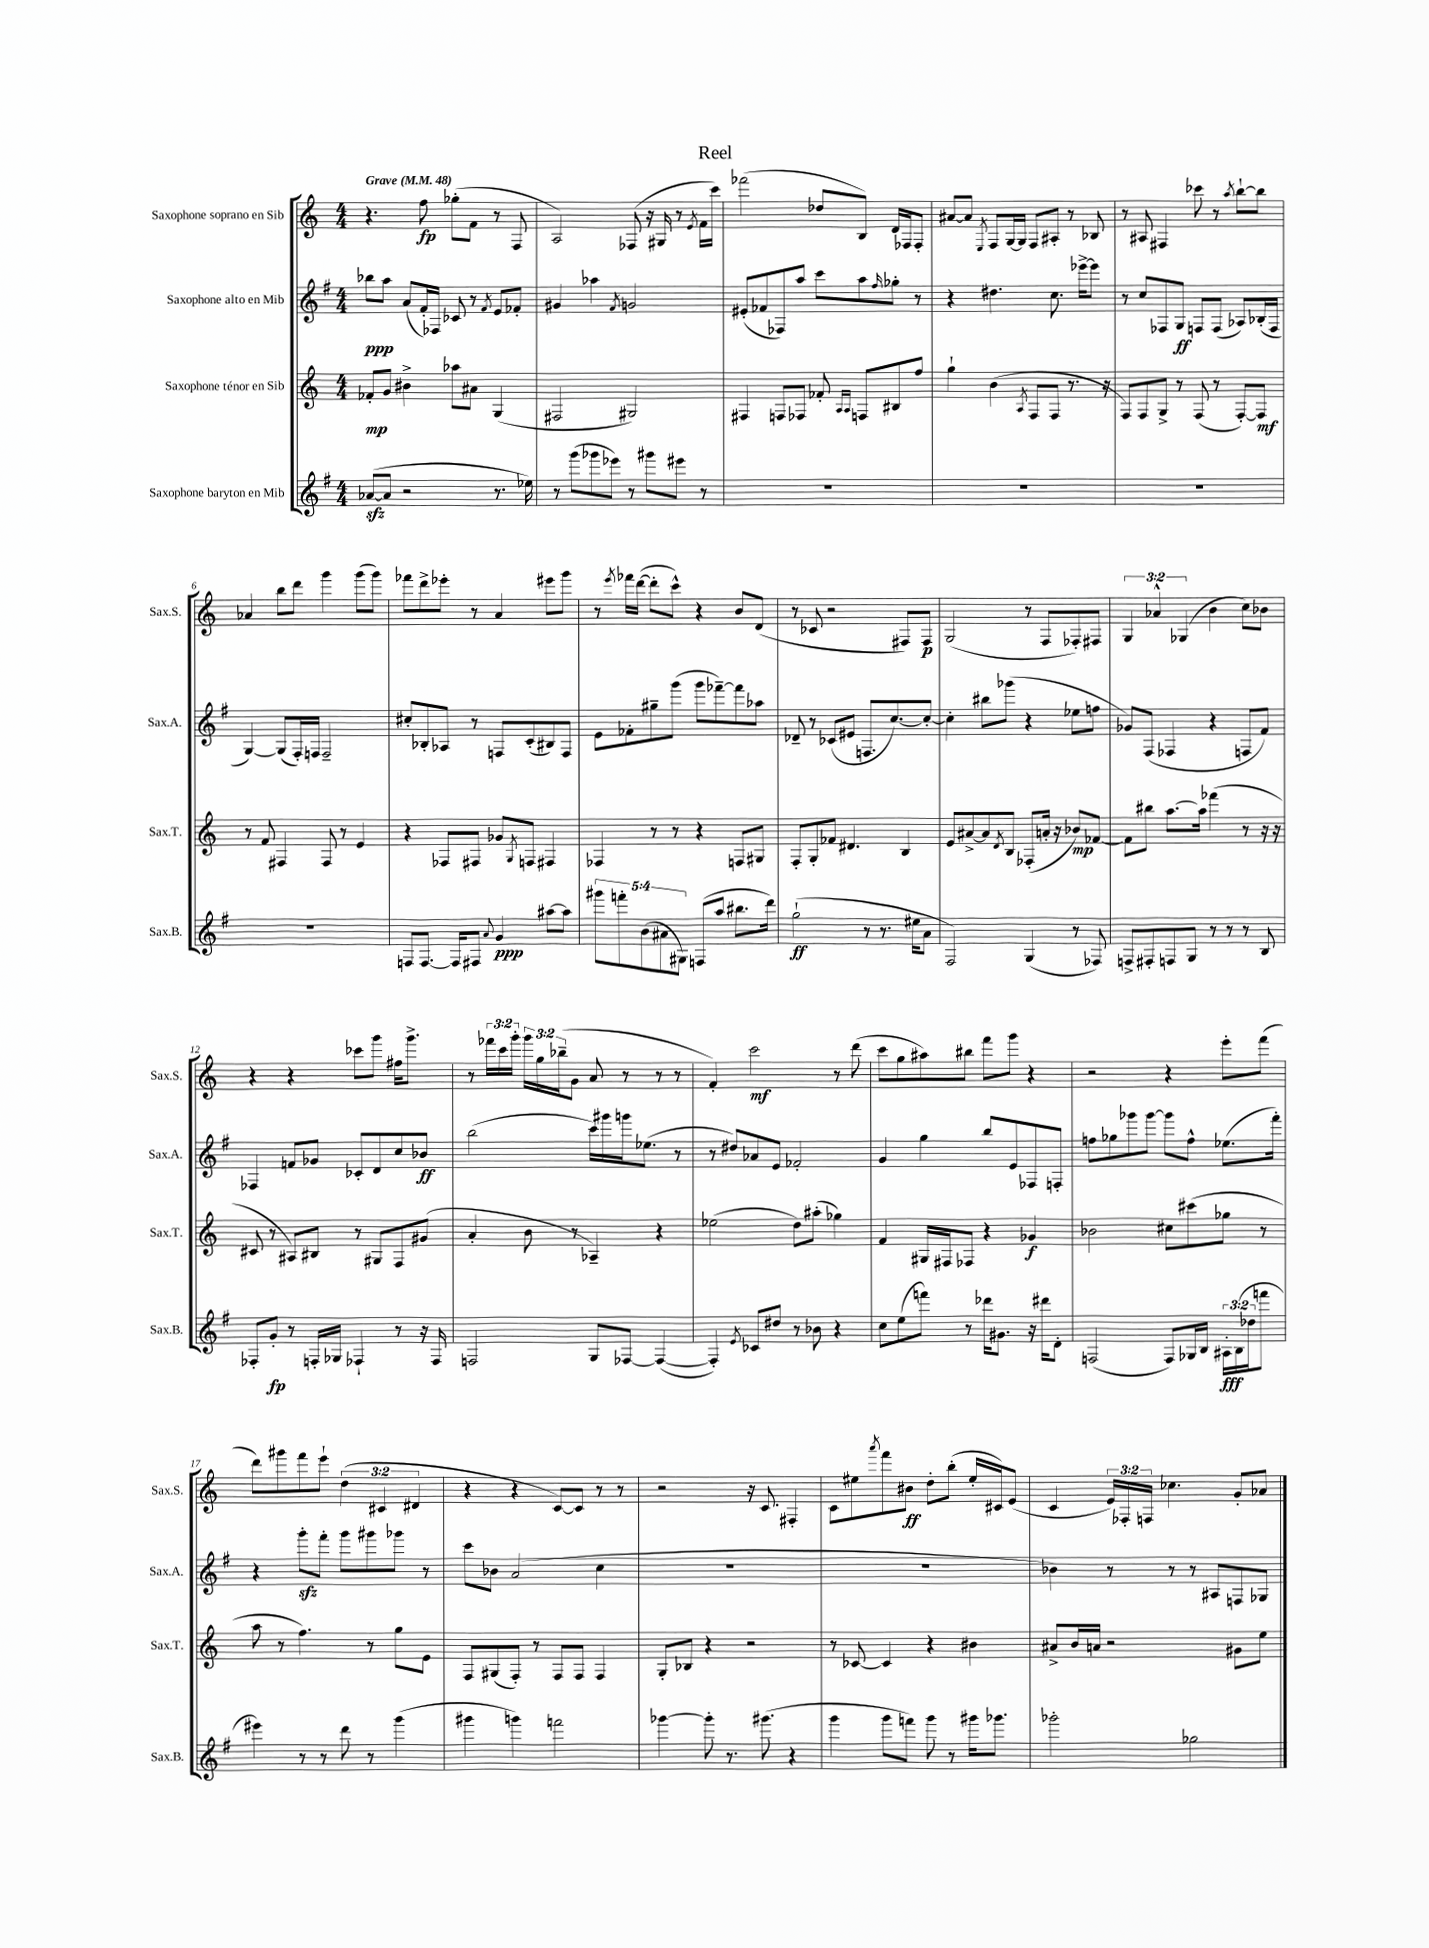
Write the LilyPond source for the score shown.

\header { title = "Reel" }
<<
\new StaffGroup <<
\new Staff = "s0" \with { instrumentName = "Saxophone soprano en Sib" shortInstrumentName = "Sax.S." } {
    \clef treble \key c \major \numericTimeSignature \time 4/4 \override Staff.TupletNumber.text = #tuplet-number::calc-fraction-text \tempo "Grave" 4 = 48
    r4. f''8\fp ges''8-.( f'8 r8 f8 |
    a2) fes8( r16 gis16 r8 \acciaccatura { e'8 } f'16 c'''16) |
    fes'''2( des''8 b8) d'16 fes16 fes8-. |
    ais'8~ ais'8 \acciaccatura { e8 } f8 g16~ g16 f8 ais8-. r8 bes8 |
    r8 ais8 fis4 ces'''8 r8 \acciaccatura { a''8 } b''8~-! b''8 |
    aes'4 b''8 d'''8 g'''4 g'''8( g'''8) |
    fes'''8 d'''8-> ees'''8-. r8 a'4 eis'''8 g'''8 |
    r8 \acciaccatura { e'''8 } fes'''16 d'''16~( d'''8-. c'''8-^) r4 b'8 d'8( |
    r8 ces'8 r2 fis8) fis8\p |
    g2( r8 f8 fes8-.) fis8 |
    \tuplet 3/2 { g4 aes'4-^ ges4( } b'4 c''8) bes'8 |
    r4 r4 ces'''8 g'''8 fis''16 g'''8.-> |
    r8 \tuplet 3/2 { fes'''16 c'''16 g'''16-. } \tuplet 3/2 { g'''16 g''16 bes''16--( } g'8 a'8 r8 r8 r8 |
    f'4-.) c'''2\mf r8 d'''8( |
    c'''8 g''8 ais''8) bis''8 f'''8 g'''8 r4 |
    r2 r4 e'''8-. f'''8( |
    d'''8) gis'''8 f'''8 e'''8-! \tuplet 3/2 { d''4( cis'4 dis'4 } |
    r4 r4 c'8~) c'8 r8 r8 |
    r2 r16 c'8. fis4-. |
    c'8 eis''8 \acciaccatura { a'''8 } f'''8 bis'8\ff d''8-. b''8-.( eis''16-. cis'16) e'8( |
    c'4 \tuplet 3/2 { e'16) fes16-. f16 } ces''4. g'8-. aes'8 \bar "|." |
}
\new Staff = "s1" \with { instrumentName = "Saxophone alto en Mib" shortInstrumentName = "Sax.A." } {
    \clef treble \key g \major \numericTimeSignature \time 4/4
    bes''8\ppp a''8 a'8( fis'16-.) fes16 ces'8 r8 \acciaccatura { fis'8 } e'8 fes'8-. |
    gis'4 aes''4 \acciaccatura { fis'8 } g'2 |
    eis'8-.( fes'8 fes8) a''8 c'''8 a''8 \grace { fis''16 } ges''8-. r8 |
    r4 dis''4. c''8. ees'''16~-> ees'''8 |
    r8 c''8 fes8 g8\ff f8 f8( aes8) bes16-.( f16 |
    g4~) g8( fis16-.) f16 f2-- |
    cis''8-. bes8-. aes8 r8 f8 c'8-.( bis8) f8 |
    e'8 fes'8-. gis''8-- g'''8( g'''8 fes'''8~--) fes'''8 aes''8 |
    des'8-- r8 ces'8( eis'8 f8. c''8.~) c''8~-. |
    c''4-. bis''8 ges'''8( r4 ees''8 f''8 |
    ges'8) fis8( fes4 r4 f8 fis'8) |
    fes4 f'8 ges'8 ces'8-. d'8 c''8 bes'8\ff |
    b''2( c'''16) gis'''16 g'''16 ees''8.( r8 |
    r8 dis''8) aes'8 e'8 fes'2-. |
    g'4 g''4 b''8 e'8 fes8 f8-. |
    f''8 ges''8 ges'''8 ges'''8~ ges'''8 f''8-^ ees''8.( fis'''16-.) |
    r4 g'''8-.\sfz fis'''8-. g'''8 gis'''8 ges'''8 r8 |
    c'''8 bes'8 a'2( c''4 |
    R1 |
    R1 |
    bes'4) r8 r8 r8 ais8 f8 ges8 \bar "|." |
}
\new Staff = "s2" \with { instrumentName = "Saxophone ténor en Sib" shortInstrumentName = "Sax.T." } {
    \clef treble \key c \major \numericTimeSignature \time 4/4
    fes'8-.\mp g'8 bis'4-> aes''8 ais'8 g4( |
    fis2 gis2) |
    fis4 f8 fes8 fes'8-. \grace { a16 a16 } f8 bis8 f''8 |
    g''4-! b'4( \acciaccatura { a8 } f8 f8 r8. r16 |
    f8) f8 g8-> r8 f8( r8 f8~-.) f8\mf |
    r8 f'8 fis4 fis8 r8 e'4 |
    r4 fes8 fis8 ges'8 \acciaccatura { g8 } f8 fis4 |
    fes4 r8 r8 r4 f8 gis8 |
    f8-. g8-. fes'8 dis'4. b4 |
    e'8 ais'8~-> ais'8 \acciaccatura { d'8 } b8 fes8-.( a'16-. r16 bes'8\mp) fes'8~ |
    fes'8 bis''8 a''8.~ a''16 fes'''4( r8 r16 r16 |
    cis'8 r8 ais8) bis8 r8 gis8 f8 gis'8( |
    a'4-. b'8 r8 aes4--) r4 |
    ees''2( d''8) ais''8-.( ges''4) |
    f'4 gis16 fis16 fes8 r4 ges'4\f |
    bes'2 cis''8 cis'''8( ges''8 r8 |
    a''8 r8 f''4.) r8 g''8 e'8 |
    f8 gis8( f8-.) r8 f8 f8 f4 |
    g8-. bes8 r4 r2 |
    r8 ces'8~ ces'4 r4 bis'4 |
    ais'8-> b'16 a'16 r2 gis'8 e''8 \bar "|." |
}
\new Staff = "s3" \with { instrumentName = "Saxophone baryton en Mib" shortInstrumentName = "Sax.B." } {
    \clef treble \key g \major \numericTimeSignature \time 4/4 \override Staff.TupletNumber.text = #tuplet-number::calc-fraction-text
    aes'8~\sfz( aes'8 r2 r8. ees''16) |
    r8 g'''8( ges'''8 ees'''8) r8 gis'''8 eis'''8 r8 |
    R1 |
    R1 |
    R1 |
    R1 |
    f8 f8.~ f16 fis8 \appoggiatura { a'8 } g'4\ppp ais''8~ ais''8 |
    \tuplet 5/4 { gis'''8 f'''8-. b'8( ais'8 gis8) } f8( a''8 bis''8. d'''16) |
    g''2-!\ff( r8 r8. eis''16 a'8 |
    fis2) g4( r8 fes8) |
    f8-> fis8-. f8 g8 r8 r8 r8 b8 |
    fes8-. g'8-.\fp r8 f16-. ges16 fes4-! r8 r16 fes16 |
    f2 g8 fes8~ fes4~( |
    fes4-.) \acciaccatura { e'8 } ces'8 dis''8 r8 bes'8 r4 |
    c''8 e''8( f'''8) r8 des'''16 gis'8. r16 dis'''16 d'8-. |
    f2( f8) ges16 b16 \tuplet 3/2 { ais16-.\fff b16( des''16 } f'''8 |
    eis'''4) r8 r8 d'''8 r8 g'''4( |
    gis'''4 g'''4) f'''2 |
    ges'''4~ ges'''8-. r8. gis'''8.( r4 |
    g'''4 g'''8 f'''8) g'''8 r8 gis'''16 ges'''8. |
    ges'''2-. ges''2 \bar "|." |
}
>>
>>
